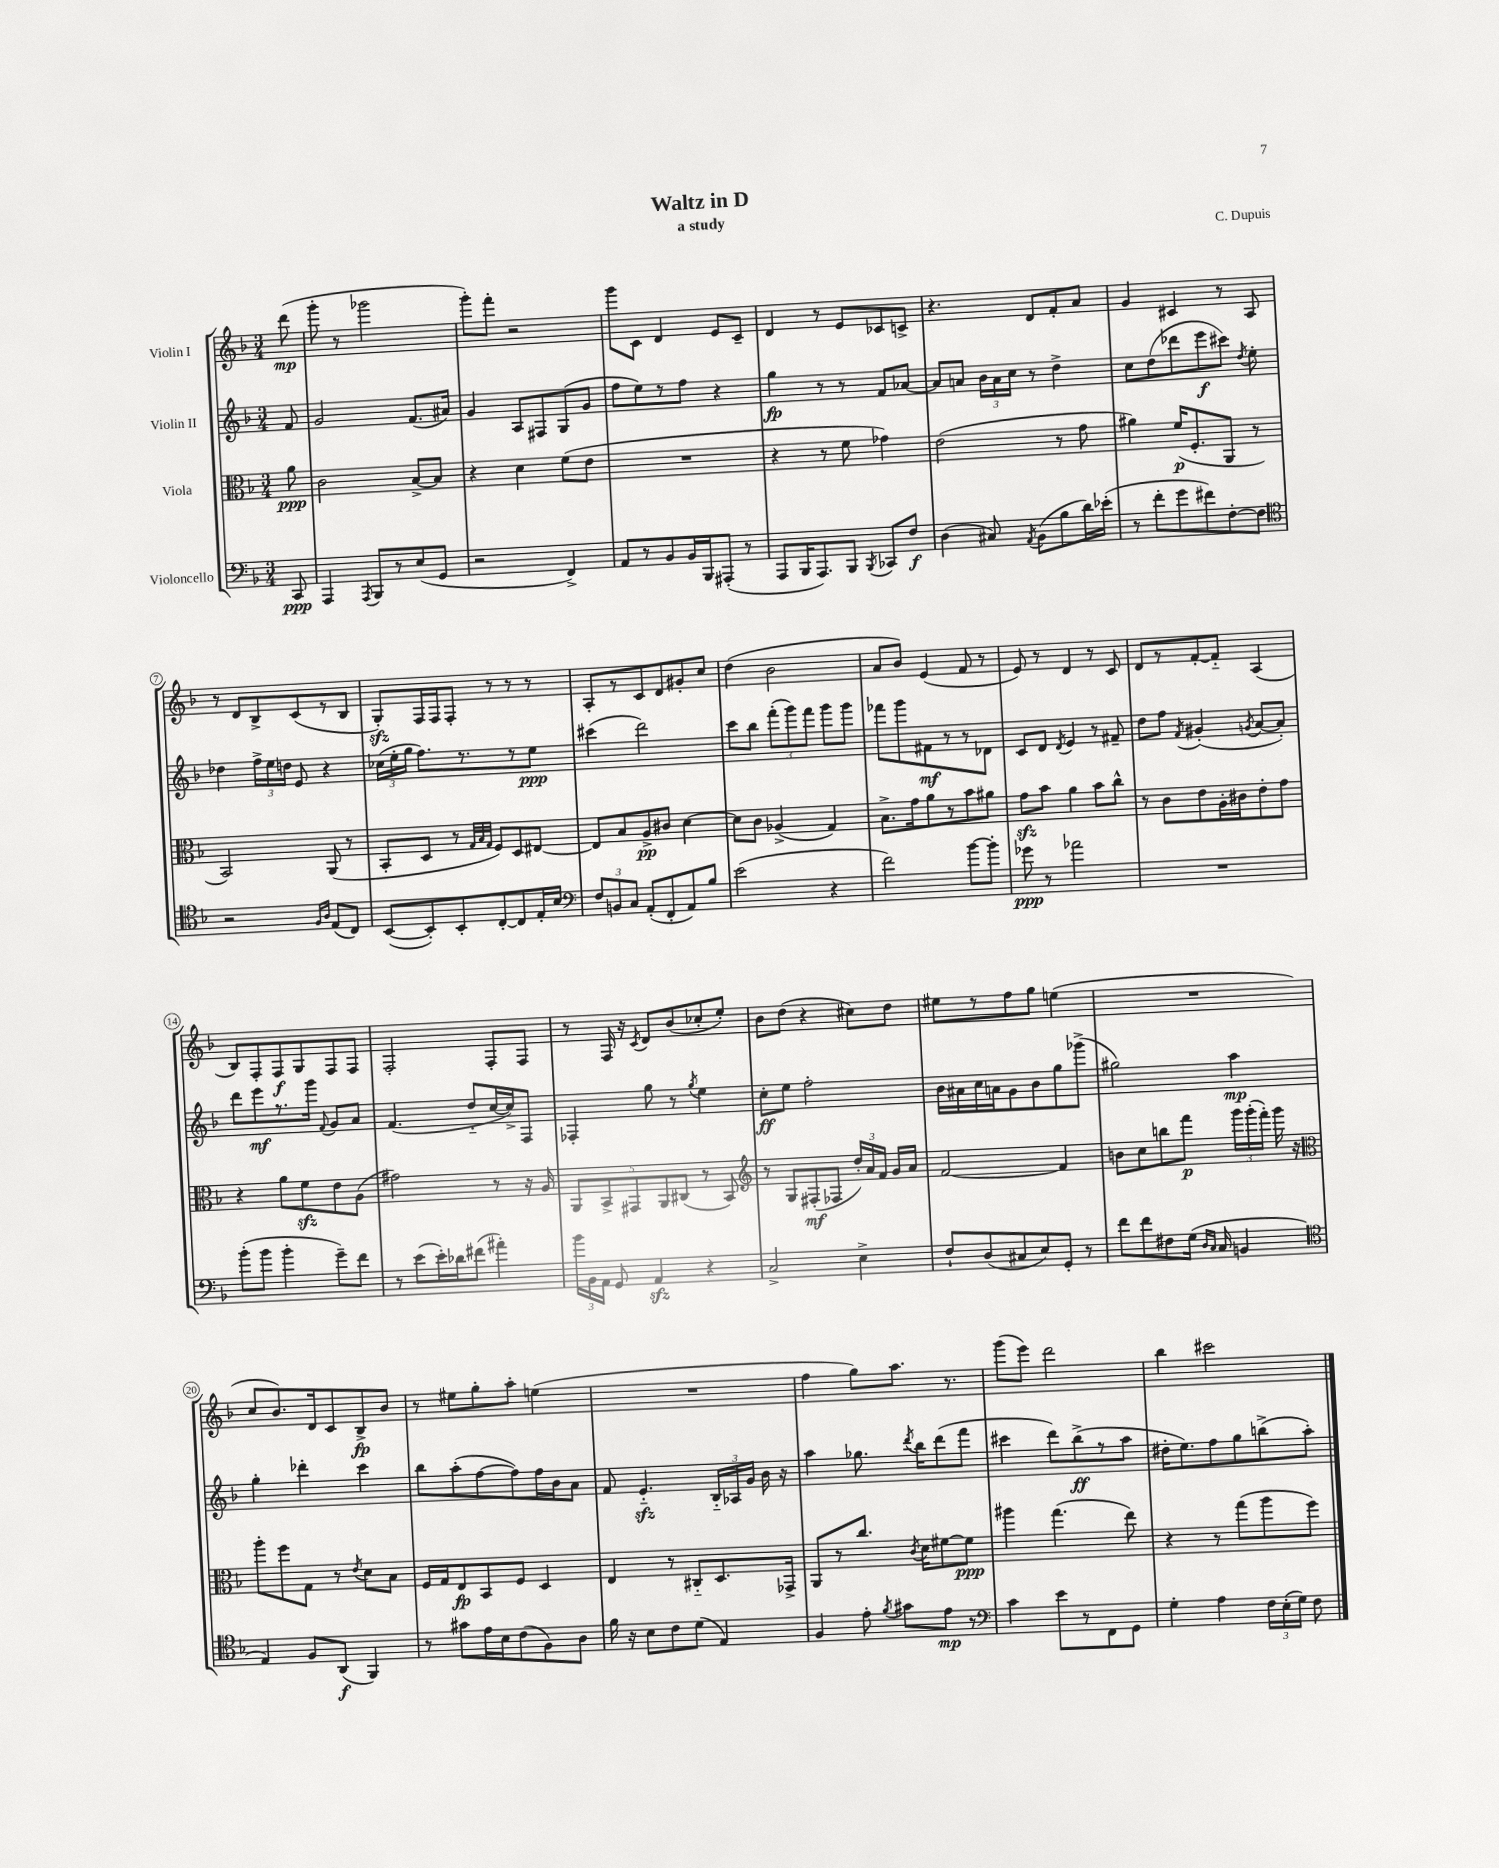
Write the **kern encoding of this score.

**kern	**kern	**kern	**kern
*staff4	*staff3	*staff2	*staff1
*clefF4	*clefC3	*clefG2	*clefG2
*k[b-]	*k[b-]	*k[b-]	*k[b-]
*M3/4	*M3/4	*M3/4	*M3/4
8CC/	8a\	8f/	(8ddd\
=	=	=	=
4AAA/	2c\	2g/	8ggg'\
.	.	.	8r
8qAAA/	.	.	.
8BBB-/L	.	.	2ggg-\
8r	.	.	.
(8E/	[8B-^/L	(8.f/L	.
8GG/J	8B-/]J	.	.
.	.	16a#/Jk)	.
=	=	=	=
2r	4r	4g/	8ggg'\L)
.	.	.	8fff'\J
.	4d\	8A/L	2r
.	.	8F#/	.
4FF^/)	(8f\L	(8G/	.
.	8e\J	8g/J	.
=	=	=	=
8AA/L	2.r	8ff\L	8ggg\L
8r	.	8ee\)	8c\J
8BB-/	.	8r	4d/
16BB-/L	.	8ff\J	.
16BBB-/J	.	.	.
(8AAA#'/J	.	4r	8e/L
8r	.	.	8c~/J
=	=	=	=
8AAA/L	4r	4gg\	4d/
16BBB-/K	.	.	.
8.AAA/)	.	.	.
.	8r	8r	8r
8BBB-/J	8f\	8r	8e/L
8qBBB-/	.	.	.
8CC-/L	4g-\)	8f/L	8c-/
8F/J	.	[8a-/J	8c^/J
=	=	=	=
(4D\	(2e\	8a-/]L	4.r
.	.	8a/J	.
8C#/)	.	24b-\LL	.
.	.	24a\	.
.	.	24cc\JJ	.
8qAA/	.	.	.
(8BB-\L	.	8r	8d/L
8B-\	8r	4dd^\	8f'/
16d\L)	8g\	.	8a/J
(16e-'\JJ	.	.	.
=	=	=	=
8r	4a#\)	8cc\L	4g/
8f'\L	.	(8dd\	.
8g\	(16f/LK	8ddd-\	4c#/
.	8.F'/	.	.
8f#\)	.	8eee\	.
[8F'\	8AA/J	8ccc#\J)	8r
.	.	8qdd/	.
8F\]J	8r	8ee'\	8A/
=	=	=	=
*clefC4	*	*	*
2r	2BB-/)	4dd-\	8r
.	.	.	8d/L
.	.	24ff^\LL	8B-^/
.	.	24ee\	.
.	.	24dd\JJ	.
.	.	8e/	(8c/
16qqF/LL	.	.	.
16qqA/JJ	.	.	.
(8E/L	(8AA/	4r	8r
8C/J)	8r	.	8B-/J
=	=	=	=
([8BB-/L	8BB-'/L	(24cc-\LL	8G'/L)
.	.	24ee'\	.
.	.	24gg\JJ	.
8BB-'/])	8D/J	8.ff\L)	16F/L
.	.	.	16F/J
8BB-'/	8r	.	8F'/J
.	.	8.r	.
.	32qqG/LLL	.	.
.	32qqB-/	.	.
.	32qqG/JJJ	.	.
[8C'/	8F/L)	.	8r
8C/]	8D/	8r	8r
16E'/L	[8E#/J	8ee\J	8r
16B-/JJ	.	.	.
=	=	=	=
*clefF4	*	*	*
12F/L	8E#/]L	(4ccc#\	8A'/L
12BB/	.	.	.
.	8B-/	.	8r
12C/J	.	.	.
(8AA'/L	8A^/	2ddd\)	8c/
8FF'/	8c#/J	.	8d/
8AA/)	[4d\	.	8g#'/
8B-/J	.	.	8cc/J
=	=	=	=
(2e\	8d\]L	8ccc\L	(4dd\
.	8c\J	8bb-\J	.
.	(4A-^/	(12fff'\L	2b-\
.	.	12ggg\)	.
.	.	12fff\J	.
4r	4G/)	8ggg\L	.
.	.	8ggg\J	.
=	=	=	=
2f\)	8.B-^\L	8fff-\L	8a/L
.	.	8ggg\	8b-/J)
.	16g\k	.	.
.	8a\	8f#\	(4e/
.	8r	8r	.
[8b-\L	8b-\	8r	8f/
8b-'\]J	8a#\J	8d-\J	8r
=	=	=	=
8g-\	8g\L	8c/L	8e/)
8r	8b-\J	8d/J	8r
.	.	8qd/	.
2a-\	4a\	4e/	4d/
.	8b-\L	8r	8r
.	8cc^^\J	8f#~/	8c/
=	=	=	=
2.r	8r	8dd\L	8d/L
.	8c\L	8ff\J	8r
.	.	8qf/	.
.	8e\	(4g#'/	[8f'/
.	16A'\L	.	8f'~/]J
.	16c#\J	.	.
.	.	8qg/	.
.	8e'\	[8a/L	(4A/
.	8g\J	8a'/]J)	.
=	=	=	=
(8b-'\L	4r	8ddd\L	8B-/L)
8b-\J	.	8eee\	8F'/
4b-'\	8a\L	8.r	8F/
.	8f\	.	8G/
.	.	16ggg\Jk	.
.	.	8qqf/	.
8g~\L)	8e\	8g/L	8F/
8f\J	(8A\J	8a/J	8F/J
=	=	=	=
8r	2g#\)	(4.f/	2F'/
(8e\L	.	.	.
16e'\L)	.	.	.
16d-\J	.	.	.
(8f#\J	.	8dd'~/L	.
4a#'\)	8r	[16cc/L	8F'/L
.	.	16cc^/]J)	.
.	16r	8F/J	8F/J
.	16A/	.	.
=	=	=	=
24b-\LL	10AA/L	4F-'/	8r
24BB-\	.	.	.
24AA\JJ	.	.	.
.	10BB-^/	.	.
8GG/	.	.	16F/
.	.	.	16r
.	10GG#/	.	.
.	.	.	8qc/
4AA/	.	8gg\	8d/L
.	10AA/	.	.
.	.	8r	(8b-/
.	(10C#/J	.	.
.	.	8qgg/	.
4r	8r	4ee\	8cc-'/
.	8BB-/)	.	8ee'/J)
=	=	=	=
*	*clefG2	*	*
2C^/	8r	8cc'\L	8b-\L
.	8G/L	8ee\J	(8dd\J
.	(8F#'/	2ff'\	4r
.	8F-/J	.	.
4E^\	24dd'/LL)	.	8cc#\L)
.	24a/	.	.
.	24f/JJ	.	.
.	16g/LL	.	8dd\J
.	16a/JJ	.	.
=	=	=	=
8F`/L	[2f/	16b-\LL	8ee#\L
.	.	16a#\	.
(8D/	.	16cc\	8r
.	.	16a\J	.
8C#/	.	8g\	8ff\
8E/)	.	8b-\	8gg\J
8GG'/J	4f/]	8gg\	(4ee\
8r	.	(8ggg-^\J	.
=	=	=	=
8f\L	8b\L	2gg#\)	2.r
8f\	8cc\	.	.
8F#\	8bb\	.	.
(16G\Jk	8fff\J	.	.
16qqD/LL	.	.	.
16qqC/JJ	.	.	.
16C/	.	.	.
4BB/	24ggg\LL	4aa\	.
.	(24ggg'\	.	.
.	24fff'\JJ)	.	.
.	16ggg\	.	.
.	16r	.	.
=	=	=	=
*clefC4	*clefC3	*	*
4E/)	8aa'\L	4gg'\	8cc/L
.	8ff\	.	8.b-/)
8F/L	8G\J	4ddd-'\	.
.	.	.	16d/k
(8AA/J	8r	.	8c/
.	8qe/	.	.
4FF/)	8d\L	4ccc\	8B-^/
.	8B-\J	.	8b-/J
=	=	=	=
8r	16F/LL	8bb-\L	8r
.	16G/J	.	.
8g#\L	8E/	(8aa'\	8ee#\L
16e\L	8BB-/	[8ff\	8gg'\
16B-\J	.	.	.
(8c\	8F/J	8ff\])	8aa'\J
8F\)	4D/	16ff\L	(4ee\
.	.	16b-\J	.
8A\J	.	8a\J	.
=	=	=	=
16f\	4E/	8f/	2.r
16r	.	.	.
8B-\L	.	4.e'~/	.
8c\	8r	.	.
(8d\J	8C#'~/L	.	.
4E/)	8.D/	24B-'~/LL	.
.	.	24A-/	.
.	.	24g/JJ	.
.	.	16b-\	.
.	16GG-^/Jk	16r	.
=	=	=	=
4F/	8AA/L	4aa\	4ff\
.	8r	.	.
8e'\	8.cc/J	8.gg-\	8gg\L)
8qf/	.	.	.
8g#\L	.	.	8.aa\J
.	8qc/	8qddd/	.
.	16d\LK	16bb-\LK	.
8e\J	[8f#\	(8ddd\	.
.	.	.	8.r
8r	8f#\]J	8fff\J	.
=	=	=	=
*clefF4	*	*	*
4c\	4aa#\	4ccc#\	(8ggg\L
.	.	.	8eee\J)
8e\L	(4.gg\	8ddd\L)	2ddd\
8r	.	(8bb-^\	.
8FF\	.	8r	.
8GG\J	8ee\)	8aa\J	.
=	=	=	=
4G'\	4r	16dd#'\LK	4bb-\
.	.	8.ee\)	.
4A\	8r	8ff\	2ccc#\
.	(8gg\L	8gg\	.
24F\LL	8aa\	(8bb^\	.
(24E'\	.	.	.
24G\JJ)	.	.	.
8F\	8ff\J)	8aa'\J)	.
==	==	==	==
*-	*-	*-	*-
